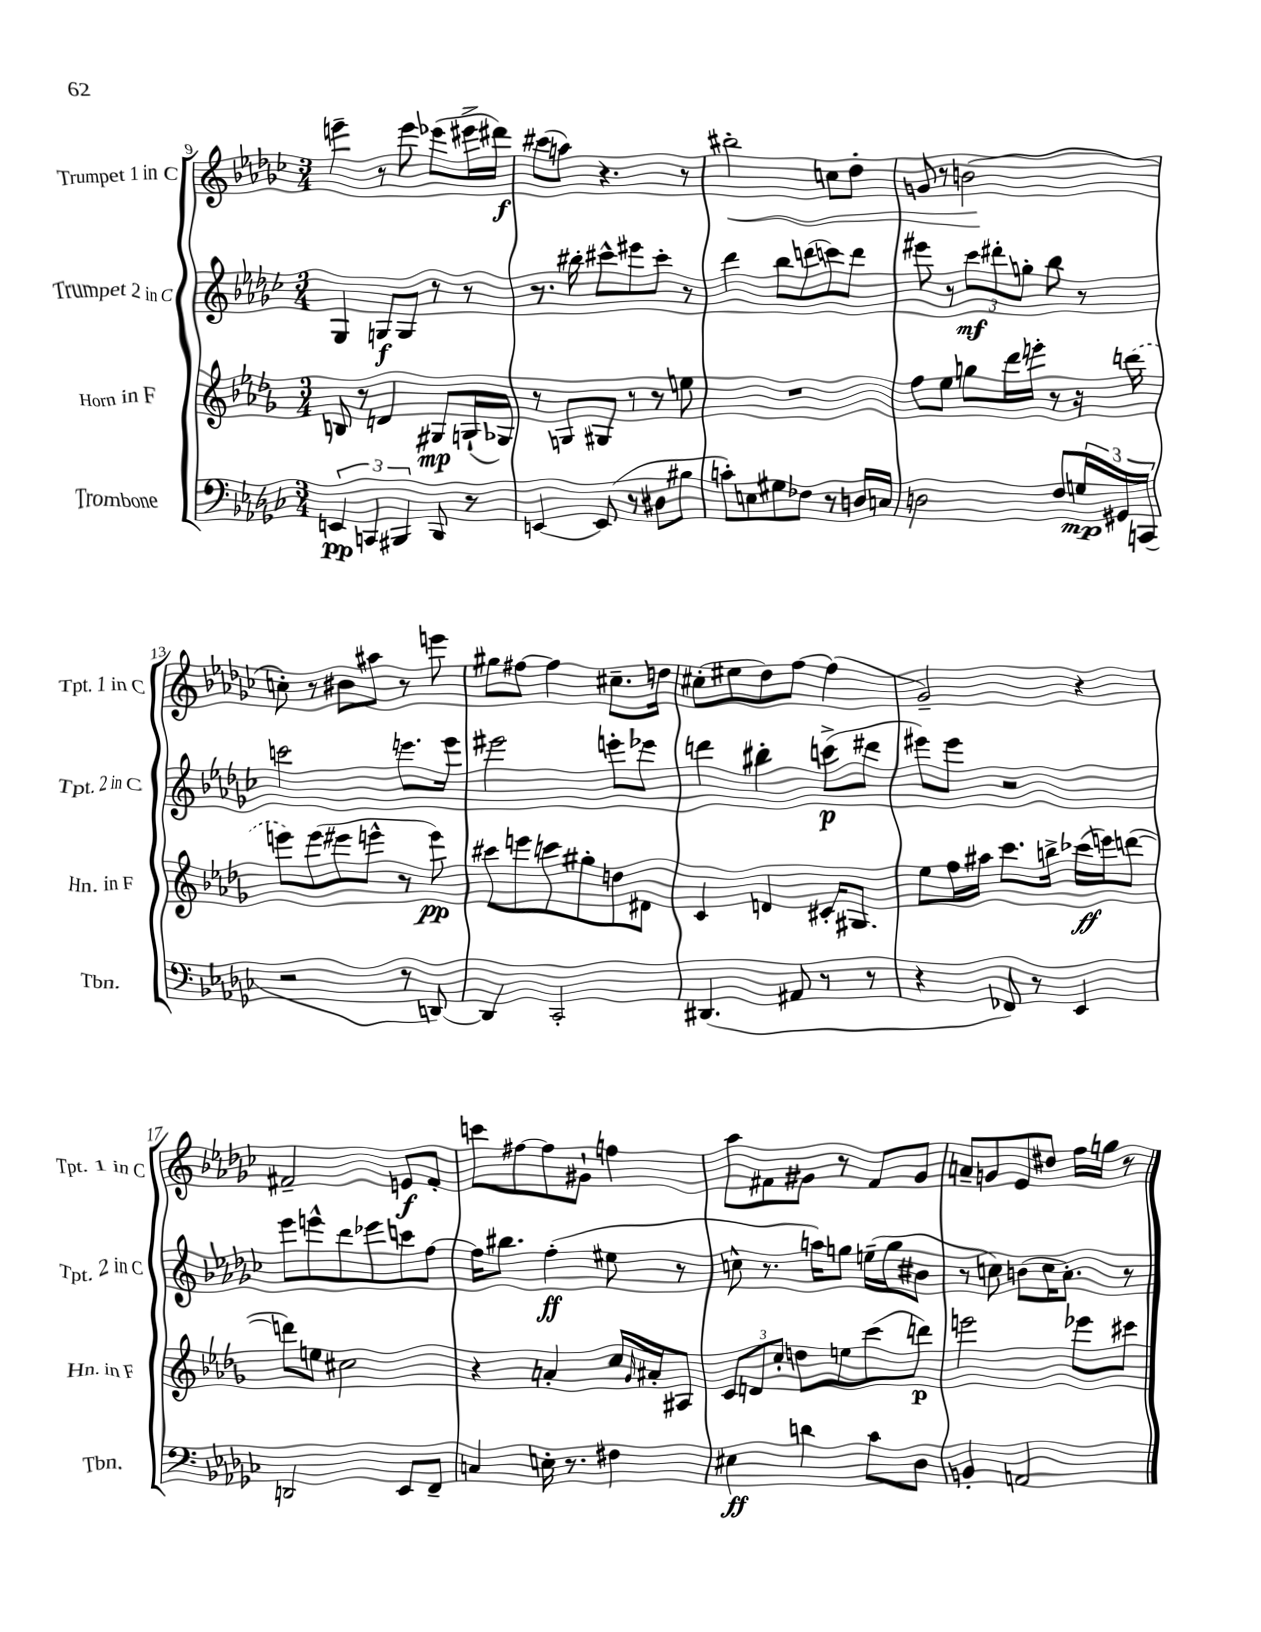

**kern	**dynam	**kern	**dynam	**kern	**dynam	**kern	**dynam
*part4	*part4	*part3	*part3	*part2	*part2	*part1	*part1
*staff4	*staff4	*staff3	*staff3	*staff2	*staff2	*staff1	*staff1
*I"Trombone	*	*I"Horn in F	*	*I"Trumpet 2 in C	*	*I"Trumpet 1 in C	*
*I'Tbn.	*	*I'Hn. in F	*	*I'Tpt. 2 in C	*	*I'Tpt. 1 in C	*
*clefF4	*	*clefG2	*	*clefG2	*	*clefG2	*
*k[b-e-a-d-g-c-]	*	*k[b-e-a-d-g-]	*	*k[b-e-a-d-g-c-]	*	*k[b-e-a-d-g-c-]	*
*M3/4	*	*M3/4	*	*M3/4	*	*M3/4	*
=9	=9	=9	=9	=9	=9	=9	=9
6EEn/	pp	8Bn/	.	4G-/	.	4eeen~\	.
.	.	8r	.	.	.	.	.
6CCn/	.	.	.	.	.	.	.
.	.	4dn/	.	8Gn/L	f	8r	.
6BBB#X/	.	.	.	.	.	.	.
.	.	.	.	8G/J	.	8eee\	.
8BBB#/	.	8G#X/L	mp	8r	.	(8eee-X\L	.
8r	.	(16Gn`/L	.	8r	.	16eee#X^\L	.
.	.	16G-X/JJ)	.	.	.	16ddd#X\JJ)	f
=10	=10	=10	=10	=10	=10	=10	=10
[4EEn/	.	8r	.	8.r	.	(8ccc#X\L	.
.	.	8Gn/L	.	.	.	8aan\J)	.
.	.	.	.	16bb#X'\	.	.	.
(8EE/]	.	8G#X/J	.	8ccc#X^^\L	.	4.r	.
8r	.	8r	.	8eee#X\	.	.	.
8D#X\L	.	8r	.	8ccc#'\J	.	.	.
8B#X\J	.	8een\	.	8r	.	8r	.
=11	=11	=11	=11	=11	=11	=11	=11
!	!	!	!	!	!	!	!LO:HP:b
8cn'\L)	.	2.r	.	4ddd-\	.	2bb#X'\	<
8En\	.	.	.	.	.	.	.
8G#X\	.	.	.	8bb-\L	.	.	.
8F-X\J	.	.	.	(8dddn\	.	.	.
8r	.	.	.	8cccn\)	.	8ccn\L	.
16Dn/LL	.	.	.	8ddd\J	.	8dd-'\J	.
16Cn/JJ	.	.	.	.	.	.	.
=12	=12	=12	=12	=12	=12	=12	=12
2Dn\	.	8ff\L	.	8eee#X\	.	8gn/	.
.	.	8ee-\J	.	8r	.	8r	.
.	.	8ggn\L	.	12ccc-\L	mf	(2bn\	.
.	.	.	.	12ddd#X'\	.	.	.
.	.	16ddd-\L	.	.	.	.	.
.	.	.	.	12ggn'\J	.	.	.
.	.	16eeen'\JJ	.	.	.	.	.
8F/L	.	8r	.	8bb-\	.	.	.
24Gn/L	mp	16r	.	8r	.	.	.
24GG#X/	.	.	.	.	.	.	.
.	.	(16dddn\	.	.	.	.	.
(24CCn/JJ	.	.	.	.	.	.	.
.	.	.	.	.	.	.	[
!!LO:LB:g=z
=13	=13	=13	=13	=13	=13	=13	=13
2r	.	8eeen\L)	.	2cccn\	.	8ccn'\)	.
.	.	(8eee\	.	.	.	8r	.
.	.	8eee#X\	.	.	.	8b#X\L	.
.	.	8eeen^^\J	.	.	.	8aa#X\J	.
8r	.	8r	.	8.eeen\L	.	8r	.
[8DDn/)	.	8eee\)	pp	.	.	8eeen\	.
.	.	.	.	16eee\Jk	.	.	.
=14	=14	=14	=14	=14	=14	=14	=14
4DD/]	.	8ccc#X\L	.	2eee#X\	.	8gg#X\L	.
.	.	8eeen\	.	.	.	[8ff#X\J	.
2CC-'/	.	8cccn\	.	.	.	4ff#\]	.
.	.	8gg#X'\	.	.	.	.	.
.	.	8ddn\	.	8eeen'\L	.	8.cc#X~\L	.
.	.	8d#X\J	.	8eee-X\J	.	.	.
.	.	.	.	.	.	16ddn\Jk	.
=15	=15	=15	=15	=15	=15	=15	=15
(4.DD#X/	.	4c/	.	4dddn\	.	(8cc#X'\L	.
.	.	.	.	.	.	8ee#X\	.
.	.	4dn/	.	4bb#X'\	.	8dd-\)	.
8AA#X/	.	.	.	.	.	[8ff\J	.
8r	.	16c#X'/KL	.	(8cccn^\L	p	(4ff\]	.
.	.	8.G#X/J	.	.	.	.	.
8r	.	.	.	8ddd#X\J	.	.	.
=16	=16	=16	=16	=16	=16	=16	=16
4r	.	8ee-\L	.	8eee#X\L)	.	2g-~/)	.
.	.	16ff\L	.	8eee#\J	.	.	.
.	.	16aa#X\JJ	.	.	.	.	.
8FF-X/)	.	8.ccc\L	.	2r	.	.	.
8r	.	.	.	.	.	.	.
.	.	16bbn^\Jk	.	.	.	.	.
4EE-/	.	(16ccc-X\LL	ff	.	.	4r	.
.	.	16eeen\J)	.	.	.	.	.
.	.	([8dddn\J	.	.	.	.	.
!!LO:LB:g=z
=17	=17	=17	=17	=17	=17	=17	=17
2DDn/	.	8dddn\L])	.	8eee-\L	.	2f#X~/	.
.	.	8een\J	.	8eeen^^\	.	.	.
.	.	2cc#X\	.	8ddd-\	.	.	.
.	.	.	.	8eee-X\	.	.	.
8EE-/L	.	.	.	8cccn\	.	8en/L	f
8FF~/J	.	.	.	[8ff\J	.	8f#'/J	.
=18	=18	=18	=18	=18	=18	=18	=18
4Cn/	.	4r	.	16ff\KL]	.	8cccn\L	.
.	.	.	.	8.bb#X\J	.	.	.
.	.	.	.	.	.	[8ff#X\	.
16En'\	.	4an'/	.	(4ff'\	ff	8ff#\]	.
8.r	.	.	.	.	.	.	.
.	.	.	.	.	.	8g#X`\J	.
4F#X\	.	16cc/LL	.	8ee#X\	.	4ffn\	.
.	.	16qqg-/	.	.	.	.	.
.	.	16a#X'/J	.	.	.	.	.
.	.	8A#X/J	.	8r	.	.	.
=19	=19	=19	=19	=19	=19	=19	=19
4E#X\	ff	12c/L	.	8ccn^^\	.	8aa-\L	.
.	.	12dn/	.	.	.	.	.
.	.	.	.	8.r	.	8f#X\	.
.	.	12cc'/J	.	.	.	.	.
4dn\	.	8ddn\L	.	.	.	8g#X\J	.
.	.	.	.	16aan\KL)	.	.	.
.	.	8een\	.	8ggn\J	.	8r	.
8c-\L	.	(8ccc\	.	(16een~\LL	.	8f#/L	.
.	.	.	.	16gg\J	.	.	.
8D-\J	.	8dddn\J)	p	8b#X\J	.	8g#/J	.
=20	=20	=20	=20	=20	=20	=20	=20
4BBn'/	.	2eeen\	.	8r	.	8an~/L	.
.	.	.	.	8ccn\)	.	8gn/	.
2AAn/	.	.	.	(8bn\L	.	8e-/	.
.	.	.	.	16cc\K	.	8dd#X/J	.
.	.	.	.	8.a-'\J)	.	.	.
.	.	8eee-X\L	.	.	.	16ff\LL	.
.	.	.	.	.	.	16ggn\JJ	.
.	.	8ccc#X\J	.	8r	.	8r	.
==	==	==	==	==	==	==	==
*-	*-	*-	*-	*-	*-	*-	*-
